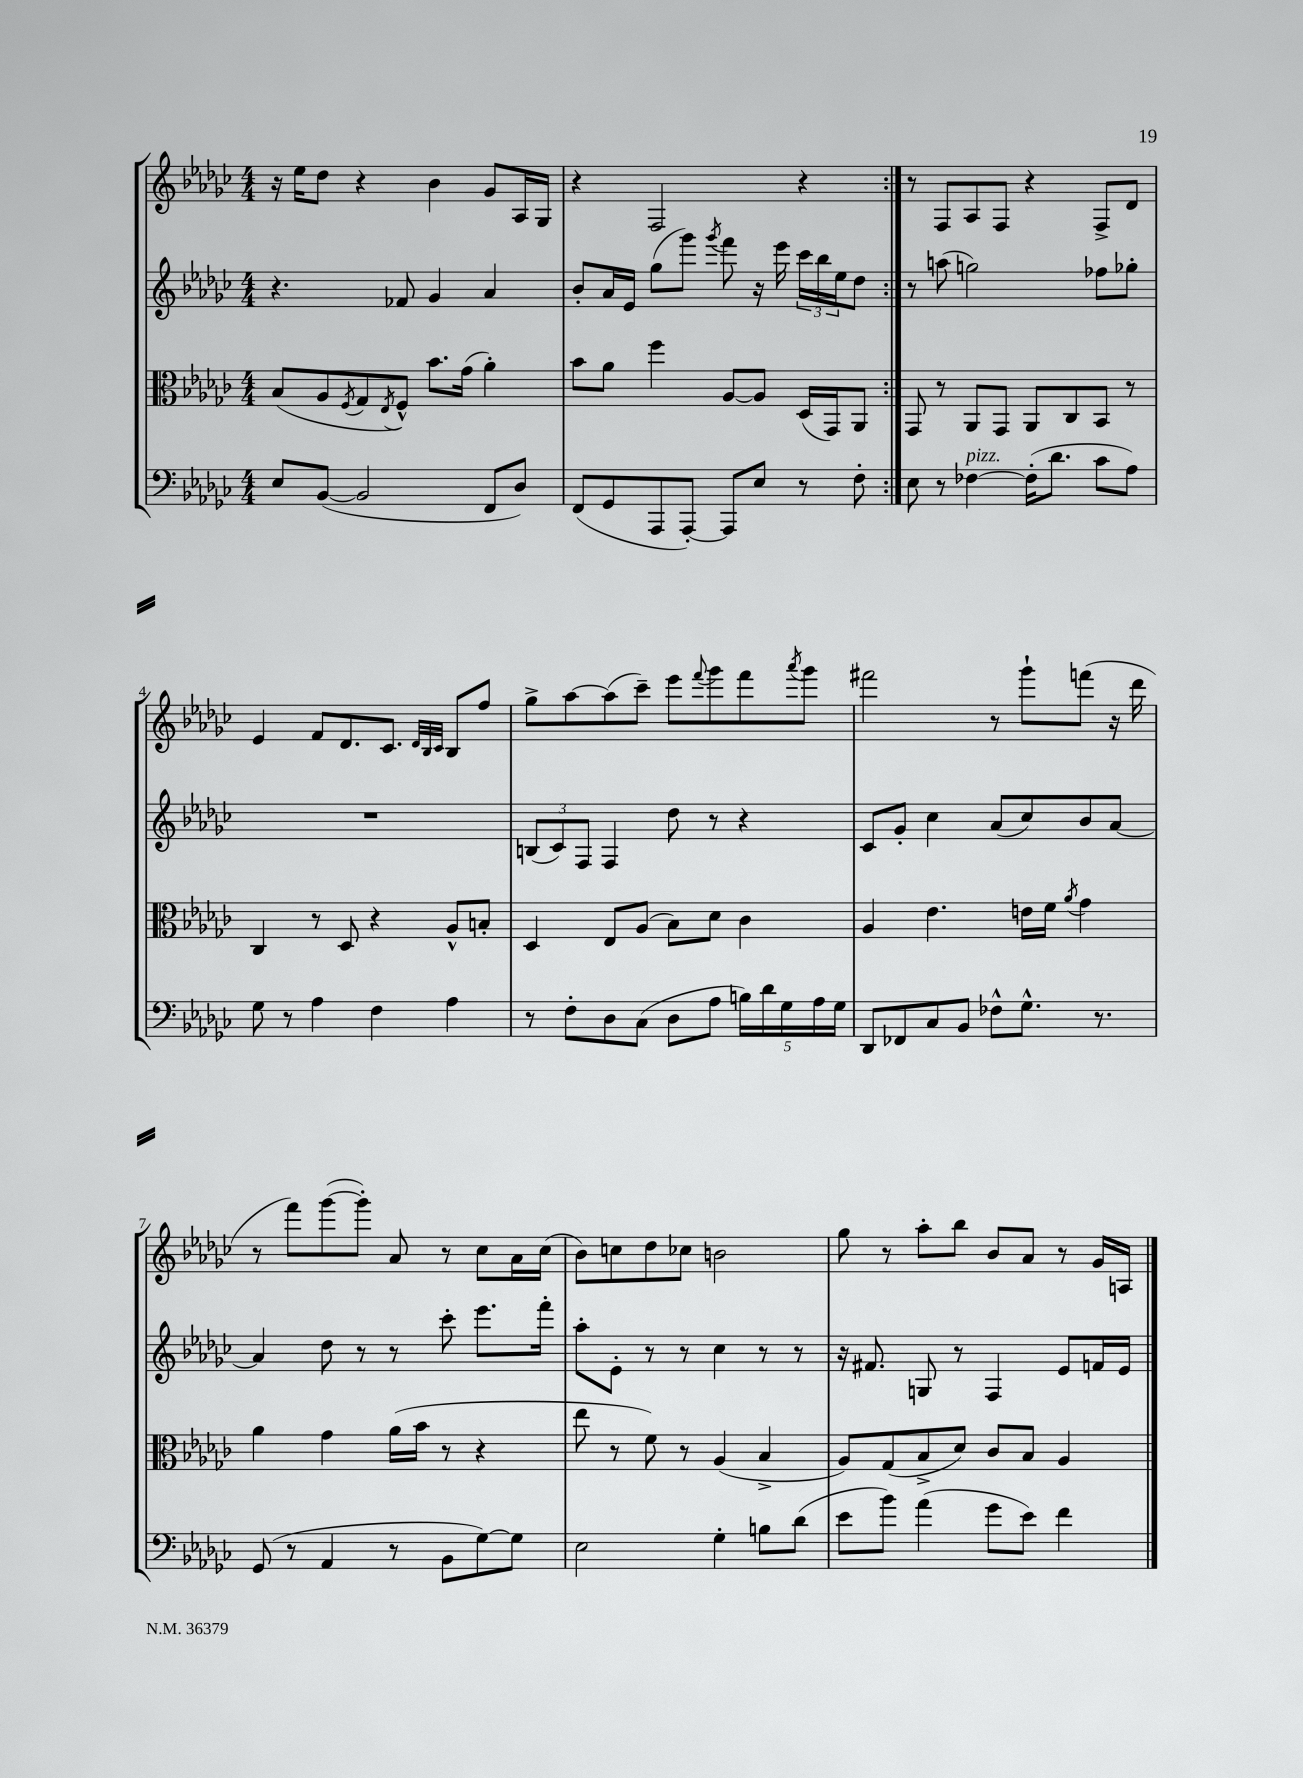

**kern	**kern	**kern	**kern
*staff4	*staff3	*staff2	*staff1
*clefF4	*clefC3	*clefG2	*clefG2
*k[b-e-a-d-g-c-]	*k[b-e-a-d-g-c-]	*k[b-e-a-d-g-c-]	*k[b-e-a-d-g-c-]
*M4/4	*M4/4	*M4/4	*M4/4
8E-	(8B-	4.r	16r
.	.	.	16ee-
([8BB-	8A-	.	8dd-
.	8qF	.	.
2BB-]	8G-	.	4r
.	8qE-	.	.
.	8F^^)	8f-	.
.	8.b-	4g-	4b-
.	(16g-	.	.
8FF	4a-')	4a-	8g-
8D-)	.	.	16A-
.	.	.	16G-
=	=	=	=
(8FF	8b-	8b-'	4r
8GG-	8a-	16a-	.
.	.	16e-	.
8AAA-	4ff	(8gg-	2F
[8AAA-')	.	8ggg-)	.
.	.	8qggg-	.
8AAA-]	[8A-	8fff	.
8E-	8A-]	16r	.
.	.	16eee-	.
8r	(16D-	24ccc-	4r
.	.	24bb-	.
.	16GG-)	.	.
.	.	24ee-	.
8F'	8AA-	8dd-	.
=:|!	=:|!	=:|!	=:|!
8E-	8GG-	8r	8r
8r	8r	(8aa	8F
[4F-	8AA-	2gg)	8A-
.	8GG-	.	8F
(16F-']	8AA-	.	4r
8.d-	.	.	.
.	8C-	.	.
8c-	8BB-	8ff-	8F^
8A-)	8r	8gg-'	8d-
=	=	=	=
8G-	4C-	1r	4e-
8r	.	.	.
4A-	8r	.	8f
.	8D-	.	8.d-
4F	4r	.	.
.	.	.	8.c-
.	.	.	32qqd-
.	.	.	32qqB-
.	.	.	32qqc-
4A-	8A-^^	.	8B-
.	8B'	.	8ff
=	=	=	=
8r	4D-	(12B	8gg-^
.	.	12c-)	.
8F'	.	.	[8aa-
.	.	12F	.
8D-	8E-	4F	(8aa-]
(8C-	(8A-	.	8ccc-~)
8D-	8B-)	8dd-	8eee-
.	.	.	8qqfff
8A-	8d-	8r	8ggg-
20B)	4c-	4r	8fff
20d-	.	.	.
20G-	.	.	.
.	.	.	8qaaa-
.	.	.	8ggg-
20A-	.	.	.
20G-	.	.	.
=	=	=	=
8DD-	4A-	8c-	2fff#
8FF-	.	8g-'	.
8C-	4.e-	4cc-	.
8BB-	.	.	.
8F-^^	.	(8a-	8r
8.G-^^	16e	8cc-)	8ggg-`
.	16f	.	.
.	8qa-	.	.
.	4g-	8b-	(8fff
8.r	.	.	.
.	.	[8a-	16r
.	.	.	16ddd-
=	=	=	=
(8GG-	4a-	4a-]	8r
8r	.	.	8fff)
4AA-	4g-	8dd-	([8ggg-
.	.	8r	8ggg-'])
8r	(16a-	8r	8a-
.	16b-	.	.
8BB-	8r	8ccc-'	8r
[8G-)	4r	8.eee-	8cc-
8G-]	.	.	16a-
.	.	16fff'	(16cc-
=	=	=	=
2E-	8ee-	8aa-'	8b-)
.	8r	8e-'	8cc
.	8f)	8r	8dd-
.	8r	8r	8cc-
4G-'	(4A-	4cc-	2b
8B	4B-^	8r	.
(8d-	.	8r	.
=	=	=	=
8e-	8A-)	16r	8gg-
.	.	8.f#	.
8b-)	(8G-	.	8r
(4a-	8B-^	8G	8aa-'
.	8d-)	8r	8bb-
8g-	8c-	4F	8b-
8e-)	8B-	.	8a-
4f	4A-	8e-	8r
.	.	16f	16g-
.	.	16e-	16A
==	==	==	==
*-	*-	*-	*-
